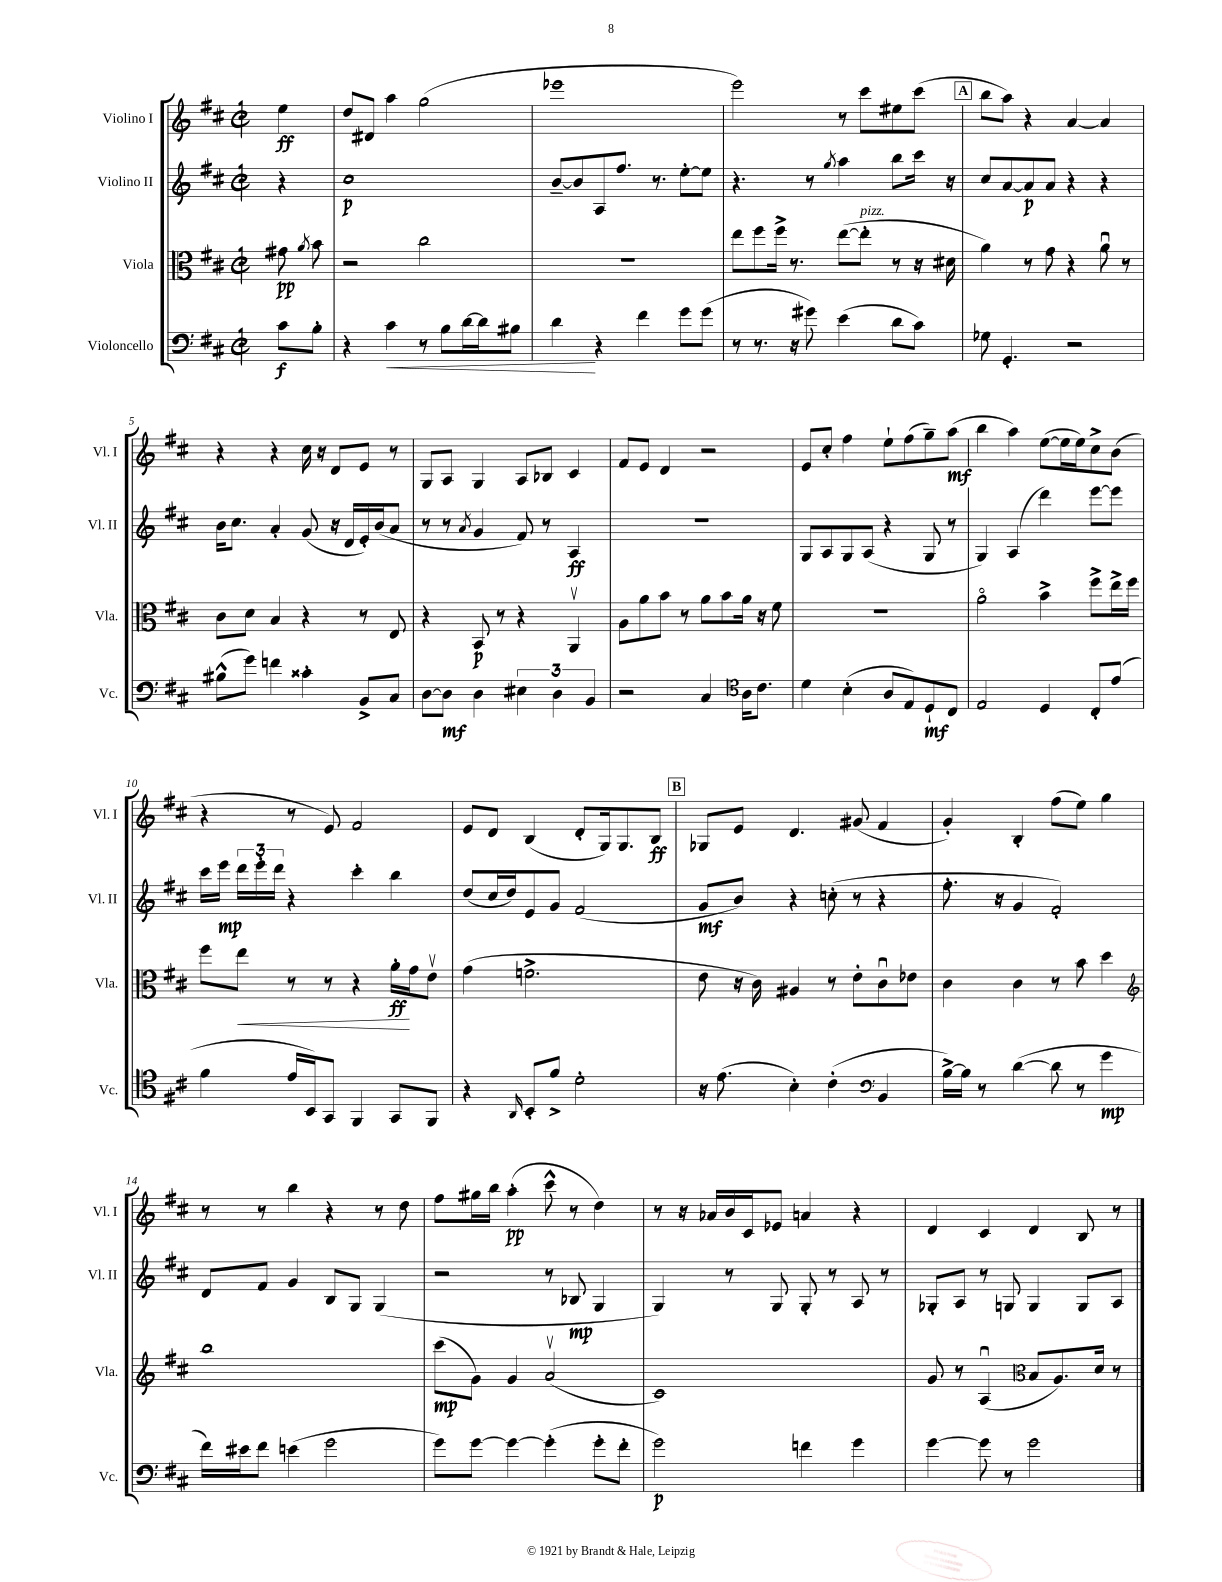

**kern	**dynam	**kern	**dynam	**kern	**dynam	**kern	**dynam
*part4	*part4	*part3	*part3	*part2	*part2	*part1	*part1
*staff4	*staff4	*staff3	*staff3	*staff2	*staff2	*staff1	*staff1
*I"Violoncello	*	*I"Viola	*	*I"Violino II	*	*I"Violino I	*
*I'Vc.	*	*I'Vla.	*	*I'Vl. II	*	*I'Vl. I	*
*clefF4	*	*clefC3	*	*clefG2	*	*clefG2	*
*k[f#c#]	*	*k[f#c#]	*	*k[f#c#]	*	*k[f#c#]	*
*M2/2	*	*M2/2	*	*M2/2	*	*M2/2	*
*met(c|)	*	*met(c|)	*	*met(c|)	*	*met(c|)	*
=	=	=	=	=	=	=	=
8c#\L	f	8g#X\	pp	4r	.	4ee\	ff
.	.	8qa/	.	.	.	.	.
8B'\J	.	8b\	.	.	.	.	.
=1	=1	=1	=1	=1	=1	=1	=1
4r	.	2r	.	1cc#	p	8dd/L	.
.	.	.	.	.	.	8d#X/J	.
!	!LO:HP:b	!	!	!	!	!	!
4c#\	<	.	.	.	.	4aa\	.
8r	.	2cc#\	.	.	.	(2gg\	.
8B\L	.	.	.	.	.	.	.
[16d\L	.	.	.	.	.	.	.
16d\J]	.	.	.	.	.	.	.
8B#X\J	.	.	.	.	.	.	.
=2	=2	=2	=2	=2	=2	=2	=2
4d\	.	1r	.	[8b~/L	.	1eee-X	.
.	.	.	.	8b/]	.	.	.
4r	[	.	.	8A/	.	.	.
.	.	.	.	8.ff#/J	.	.	.
4f#\	.	.	.	.	.	.	.
.	.	.	.	8.r	.	.	.
8g\L	.	.	.	[8ee'\L	.	.	.
(8g\J	.	.	.	8ee\J]	.	.	.
=3	=3	=3	=3	=3	=3	=3	=3
8r	.	8ee\L	.	4.r	.	2eee\)	.
8.r	.	8ff#\	.	.	.	.	.
.	.	16ff#^\Jk	.	.	.	.	.
16r	.	8.r	.	.	.	.	.
8g#X\)	.	.	.	8r	.	.	.
.	.	.	.	8qgg/	.	.	.
(4e\	.	([8ee\L	.	4aa\	.	8r	.
!	!	!LO:TX:a:i:t=pizz.	!	!	!	!	!
.	.	8ee'\J]	.	.	.	8ccc#\L	.
8d\L	.	8r	.	8bb\L	.	8ee#X\	.
8c#\J)	.	16r	.	16ccc#\Jk	.	(8ccc#\J	.
.	.	16d#X\	.	16r	.	.	.
!!LO:REH:place=s1:t=A
=4	=4	=4	=4	=4	=4	=4	=4
8G-X\	.	4a\)	.	8cc#/L	.	8bb\L	.
4.GG'/	.	.	.	[8a/	.	8aa\J)	.
.	.	8r	.	8a/]	p	4r	.
.	.	8g\	.	8a/J	.	.	.
2r	.	4r	.	4r	.	[4a/	.
.	.	8au\	.	4r	.	4a/]	.
.	.	8r	.	.	.	.	.
!!LO:LB:g=z
=5	=5	=5	=5	=5	=5	=5	=5
(8B#X^^\L	.	8c#\L	.	16b\KL	.	4r	.
.	.	.	.	8.cc#\J	.	.	.
8g\J)	.	8d\J	.	.	.	.	.
4fn\	.	4B/	.	4a'/	.	4r	.
4c##X'\	.	4r	.	(8g/	.	16cc#\	.
.	.	.	.	.	.	16r	.
.	.	.	.	16r	.	8d/L	.
.	.	.	.	16d/LL	.	.	.
8BB^/L	.	8r	.	16e'/)	.	8e/J	.
.	.	.	.	(16b/J	.	.	.
8C#/J	.	8E/	.	8a/J	.	8r	.
=6	=6	=6	=6	=6	=6	=6	=6
[8D\L	.	4r	.	8r	.	8G/L	.
8D\J]	mf	.	.	8r	.	8A/J	.
.	.	.	.	8qa/	.	.	.
4D\	.	8BB/	p	4g/	.	4G/	.
.	.	8r	.	.	.	.	.
6E#X\	.	4r	.	8f#/)	.	8A/L	.
.	.	.	.	8r	.	8B-X/J	.
6D\	.	.	.	.	.	.	.
.	.	4AAv/	.	4A/	ff	4c#/	.
6BB/	.	.	.	.	.	.	.
=7	=7	=7	=7	=7	=7	=7	=7
2r	.	8A\L	.	1r	.	8f#/L	.
.	.	8a\	.	.	.	8e/J	.
.	.	8b\J	.	.	.	4d/	.
.	.	8r	.	.	.	.	.
4C#/	.	8a\L	.	.	.	2r	.
.	.	8b\	.	.	.	.	.
*clefC4	*	*	*	*	*	*	*
16A\KL	.	16a\Jk	.	.	.	.	.
8.c#\J	.	16r	.	.	.	.	.
.	.	8f#\	.	.	.	.	.
=8	=8	=8	=8	=8	=8	=8	=8
4d\	.	1r	.	8G/L	.	8e/L	.
.	.	.	.	8A/	.	8cc#'/J	.
(4B'\	.	.	.	8G/	.	4ff#\	.
.	.	.	.	(8A/J	.	.	.
8A/L	.	.	.	4r	.	8ee`\L	.
8E/)	.	.	.	.	.	(8ff#\	.
8D`/	mf	.	.	8G/	.	8gg~\)	.
8C#/J	.	.	.	8r	.	(8aa\J	mf
=9	=9	=9	=9	=9	=9	=9	=9
2E/	.	2a\	.	4G/)	.	4bb\	.
.	.	.	.	(4A/	.	4aa\)	.
4D/	.	4b^\	.	4ddd\)	.	([8ee\L	.
.	.	.	.	.	.	16ee\L]	.
.	.	.	.	.	.	16ee\J)	.
8C#'/L	.	8ff#^\L	.	[8eee\L	.	8cc#^\	.
(8e/J	.	16ee^\L	.	8eee\J]	.	(8b\J	.
.	.	16ff#\JJ	.	.	.	.	.
!!LO:LB:g=z
=10	=10	=10	=10	=10	=10	=10	=10
4f#\	.	8ff#\L	.	16ccc#\LL	.	4r	.
.	.	.	.	16eee\JJ	mp	.	.
!	!	!	!LO:HP:b	!	!	!	!
.	.	8ee\J	<	24ddd\LL	.	.	.
.	.	.	.	24eee'\	.	.	.
.	.	.	.	24ddd\JJ	.	.	.
16e/LL	.	8r	.	4r	.	8r	.
16BB/J)	.	.	.	.	.	.	.
8GG/J	.	8r	.	.	.	8e/)	.
4FF#/	.	4r	.	4ccc#'\	.	2f#/	.
8GG/L	.	16a'\LL	ff	4bb\	.	.	.
.	.	16g\J	[	.	.	.	.
8FF#/J	.	8ev\J	.	.	.	.	.
=11	=11	=11	=11	=11	=11	=11	=11
4r	.	(4g\	.	(8dd/L	.	8e/L	.
.	.	.	.	16cc#/L	.	8d/J	.
.	.	.	.	16dd/J)	.	.	.
16qqAA/	.	.	.	.	.	.	.
8BB'/L	.	2.fn^\	.	8e/	.	(4B/	.
8f#^/J	.	.	.	8g/J	.	.	.
2d'\	.	.	.	(2f#/	.	8d'/L	.
.	.	.	.	.	.	16G/k)	.
.	.	.	.	.	.	8.G/	.
.	.	.	.	.	.	8B/J	ff
!!LO:REH:place=s1:t=B
=12	=12	=12	=12	=12	=12	=12	=12
16r	.	8e\	.	8g/L	mf	8G-X/L	.
(8.e\	.	.	.	.	.	.	.
.	.	16r	.	8b/J)	.	8e/J	.
.	.	16c#\)	.	.	.	.	.
4B'\)	.	4A#X/	.	4r	.	4.d/	.
(4c#'\	.	8r	.	(8ccn'\	.	.	.
.	.	8e'\L	.	8r	.	(8g#X/	.
*clefF4	*	*	*	*	*	*	*
4BB/	.	8c#u\	.	4r	.	4f#/	.
.	.	8e-X\J	.	.	.	.	.
=13	=13	=13	=13	=13	=13	=13	=13
[16B^\LL)	.	4c#\	.	8.ff#'\	.	4g'/)	.
16B\JJ]	.	.	.	.	.	.	.
8r	.	.	.	.	.	.	.
.	.	.	.	16r	.	.	.
([4d\	.	4c#\	.	4g/	.	4B'/	.
8d\]	.	8r	.	2f#'/)	.	(8ff#\L	.
8r	.	8b\	.	.	.	8ee\J)	.
4g\	mp	4dd\	.	.	.	4gg\	.
!!LO:LB:g=z
=14	=14	=14	=14	=14	=14	=14	=14
*	*	*clefG2	*	*	*	*	*
16f#\LL)	.	1bb	.	8d/L	.	8r	.
16e#X\J	.	.	.	.	.	.	.
8f#\J	.	.	.	8f#/J	.	8r	.
(4en\	.	.	.	4g/	.	4bb\	.
2g\	.	.	.	8B/L	.	4r	.
.	.	.	.	8G/J	.	.	.
.	.	.	.	(4G/	.	8r	.
.	.	.	.	.	.	8dd\	.
=15	=15	=15	=15	=15	=15	=15	=15
8g\L)	.	(8ccc#\L	mp	2r	.	8ff#\L	.
[8g\J	.	8g\J)	.	.	.	16gg#X\L	.
.	.	.	.	.	.	16bb\JJ	.
4g\_	.	4g/	.	.	.	(4aa'\	pp
(4g'\]	.	(2av/	.	8r	.	8ccc#^^\	.
.	.	.	.	8B-X/	mp	8r	.
8g'\L	.	.	.	4G/	.	4dd\)	.
8f#'\J	.	.	.	.	.	.	.
=16	=16	=16	=16	=16	=16	=16	=16
2g\)	p	1c#)	.	4G/)	.	8r	.
.	.	.	.	.	.	16r	.
.	.	.	.	.	.	16a-X/LL	.
.	.	.	.	8r	.	16b/	.
.	.	.	.	.	.	16c#/J	.
.	.	.	.	8G/	.	8e-X/J	.
4fn\	.	.	.	8G'/	.	4an/	.
.	.	.	.	8r	.	.	.
4g\	.	.	.	8A/	.	4r	.
.	.	.	.	8r	.	.	.
=17	=17	=17	=17	=17	=17	=17	=17
[4g\	.	8g/	.	8G-X'/L	.	4d/	.
.	.	8r	.	8A/J	.	.	.
8g\]	.	(4Au/	.	8r	.	4c#/	.
8r	.	.	.	8Gn/	.	.	.
*	*	*clefC3	*	*	*	*	*
2g\	.	8B/L	.	4G/	.	4d/	.
.	.	8.A/)	.	.	.	.	.
.	.	.	.	8G/L	.	8B/	.
.	.	16d/Jk	.	.	.	.	.
.	.	8r	.	8A/J	.	8r	.
==	==	==	==	==	==	==	==
*-	*-	*-	*-	*-	*-	*-	*-
